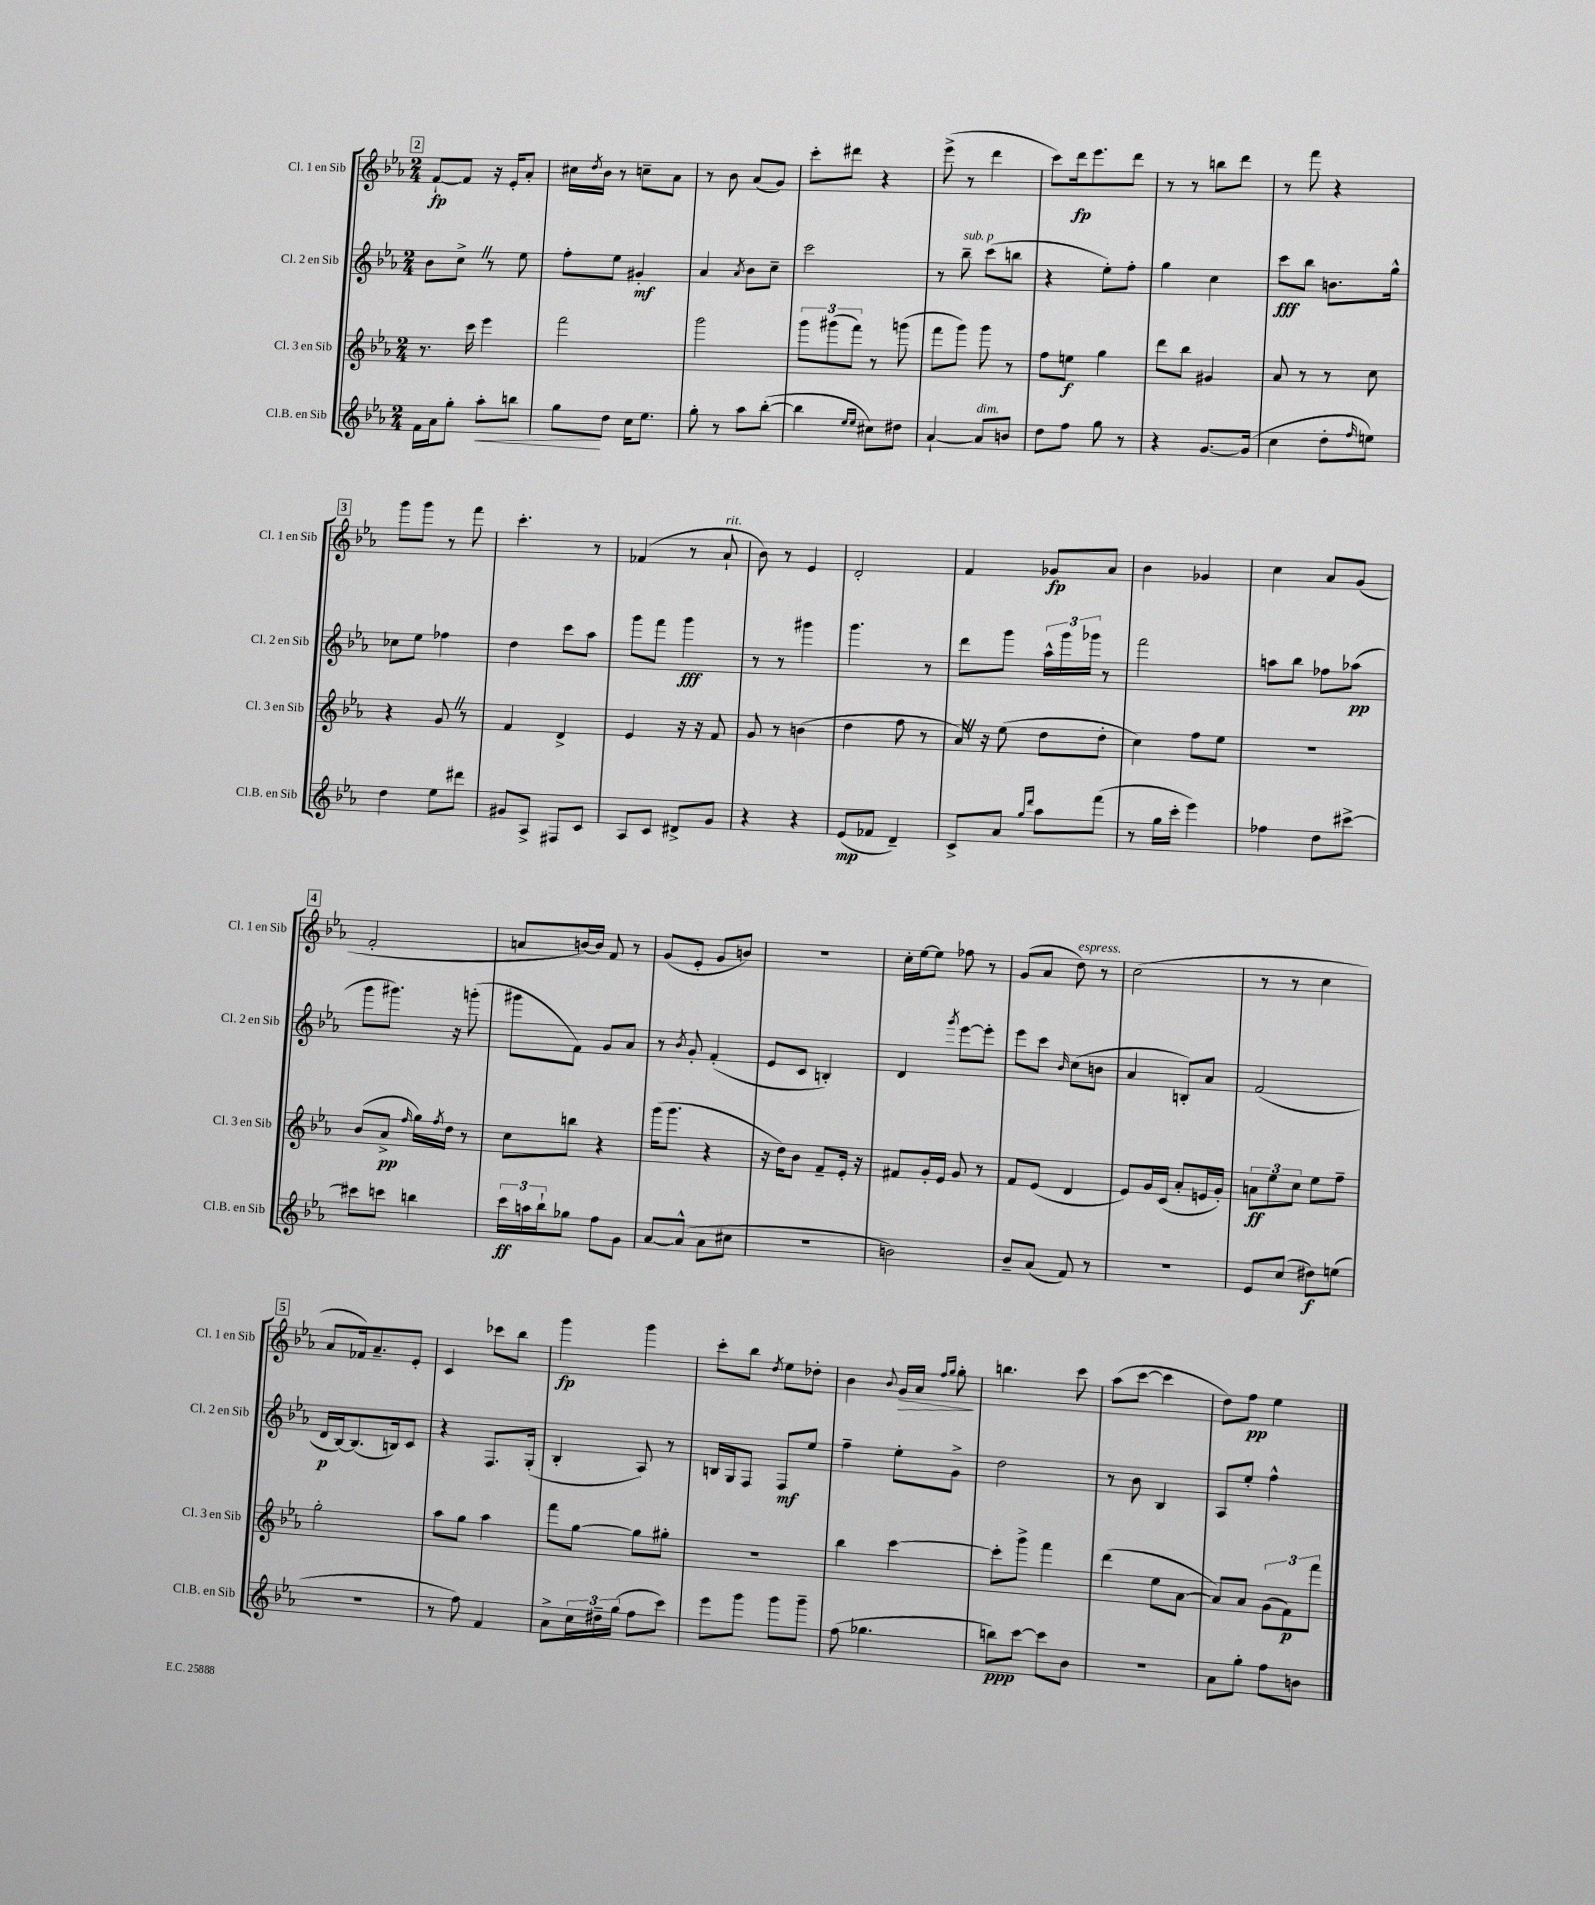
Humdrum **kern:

**kern	**kern	**kern	**kern
*staff4	*staff3	*staff2	*staff1
*clefG2	*clefG2	*clefG2	*clefG2
*k[b-e-a-]	*k[b-e-a-]	*k[b-e-a-]	*k[b-e-a-]
*M2/4	*M2/4	*M2/4	*M2/4
16f	8.r	8b-	[8f`
16a-	.	.	.
8gg'	.	8cc^	8f]
.	16ccc	.	.
8aa-'	4eee-	8r	16r
.	.	.	16e-'
8bb	.	8ee-	8a-'
=	=	=	=
8gg	2fff	8ff'	16cc#
.	.	.	8qdd
.	.	.	16b-
8dd	.	8ee-	8r
16cc	.	4g#'	8cc~
8.ee-	.	.	.
.	.	.	8a-
=	=	=	=
8gg'	2ggg	4a-	8r
8r	.	.	8b-
.	.	8qa-	.
8aa-	.	8b-	(8a-
([8bb-'	.	8cc~	8g)
=	=	=	=
4bb-]	12ggg	2ccc	8ccc'
.	(12ggg#	.	.
.	.	.	8ddd#
.	12fff)	.	.
16qqee-	.	.	.
16qqee-	.	.	.
8cc#)	8r	.	4r
8dd#	(8ggg	.	.
=	=	=	=
[4a-`	8fff	8r	(8eee-^
.	8ggg)	8bb-~	8r
8a-]	8ggg	(8ccc	4ddd
8b	8r	8bb	.
=	=	=	=
8dd	8ff	4r	8ccc)
8ff	8ee	.	16ddd
.	.	.	8.eee-
8gg	4gg	8ee-')	.
8r	.	8ff'	8ddd
=	=	=	=
4r	8ddd	4gg	8r
.	8bb-	.	8r
[8.g	4g#	4cc	8bb
.	.	.	8ddd
(16g]	.	.	.
=	=	=	=
4cc	8a-	8ccc	8r
.	8r	8bb-	8fff
8dd'	8r	8.b	4r
16qqff	.	.	.
8ee)	8cc	.	.
.	.	16gg^^	.
=	=	=	=
4dd	4r	8cc-	8ggg
.	.	8ee-	8ggg
8ee-	8g	4ff-	8r
8ddd#	8r	.	8fff
=	=	=	=
8g#	4f	4dd	4.ccc'
8A-^	.	.	.
8F#	4d^	8ccc	.
8c	.	8aa-	8r
=	=	=	=
8A-	4e-	8ggg	(4f-
8c	.	8fff	.
8d#^	16r	4ggg	8r
.	16r	.	.
8g	8f	.	8a-`
=	=	=	=
4r	8g	8r	8b-)
.	8r	8r	8r
4r	(4b	4ggg#	4e-
=	=	=	=
(8e-	4dd	4.ggg	2d'
8f-	.	.	.
4d~)	8ff	.	.
.	8r	8r	.
=	=	=	=
8c^	16a-)	8ddd	4f
.	16r	.	.
8a-	(8ee-	8ggg	.
16qqgg	.	.	.
16qqddd	.	.	.
8aa-	8dd	24aa-^^	8g-
.	.	24ggg	.
.	.	24ggg-	.
(8fff	8dd'	8r	8a-
=	=	=	=
8r	4cc)	2fff	4b-
16gg	.	.	.
16ccc'	.	.	.
4eee-)	8ff	.	4g-
.	8ee-	.	.
=	=	=	=
4ff-	2r	8aa	4cc
.	.	8bb-	.
8dd	.	8ff-	8a-
[8ccc#^	.	(8aa-	(8g
=	=	=	=
8ccc#]	(8b-	8ggg	2f'
8ccc	8a-^	8.ggg#)	.
.	16qqff	.	.
4bb	16gg)	.	.
.	8qff	.	.
.	16dd	16r	.
.	8r	(8ggg'	.
=	=	=	=
24ccc	8cc	8ggg#	8a
24aa	.	.	.
24bb-`	.	.	.
8gg-	8bb	8f)	[16b)
.	.	.	16b]
8ff	4r	8g	8f
8g	.	8a-	8r
=	=	=	=
[8a-	(16ggg	8r	(8g
.	8.ggg	.	.
.	.	8qb-	.
(8a-^^]	.	8g'	8e-'
8a-	4r	(4f'	8g
8cc#	.	.	8b)
=	=	=	=
2r	16r	8e-	2r
.	16dd)	.	.
.	8b-	8c	.
.	8f~	4B')	.
.	16e-'	.	.
.	16r	.	.
=	=	=	=
2b)	8f#	4d	16cc'
.	.	.	[16ee-
.	16g'	.	8ee-]
.	16e-	.	.
.	.	8qggg	.
.	8g	[8eee-	8ff-
.	8r	8eee-']	8r
=	=	=	=
8b-~	8f	8eee-	(8g
(8a-	(8e-	8ccc	8a-
.	.	16qqb-	.
8f)	4d	(8cc	8dd)
8r	.	8b	8r
=	=	=	=
2r	8e-)	4a-	(2cc
.	16g	.	.
.	(16c	.	.
.	8a-'	8B')	.
.	16e	8a-	.
.	16g')	.	.
=	=	=	=
8e-	12a	(2f	8r
.	12ee-	.	.
(8cc	.	.	8r
.	12cc	.	.
8dd#)	8ee-	.	4cc
(8ee	8ff~	.	.
=	=	=	=
2r	2gg'	16d	8a-
.	.	[16B-)	.
.	.	(8.B-]	16f-)
.	.	.	8.a-~
.	.	16B)	.
.	.	8c	8e-'
=	=	=	=
8r	8aa-	4r	4c
8ff)	8gg	.	.
4f	4aa-	8.F	8ccc-
.	.	.	8bb-
.	.	(16G'	.
=	=	=	=
8a-^	8fff	4B-'	4ggg
24cc	[8gg	.	.
24dd#~	.	.	.
(24gg	.	.	.
8ff	8gg]	8A-)	4ggg
8ccc)	8gg#'	8r	.
=	=	=	=
8eee-	2r	16B	8ccc'
.	.	16G	.
8ggg	.	8F	8bb-
.	.	.	8qdd
8ggg	.	8F	8ee-
8ggg~	.	8ee-	8dd-'
=	=	=	=
(8ff	4bb-	4ff~	4b-
4.gg-	.	.	.
.	.	.	8qqb-
.	[4ccc	8ee-'	16g
.	.	.	16a-
.	.	.	16qqff
.	.	.	16qqgg
.	.	8g^	8gg'
=	=	=	=
8bb)	8ccc']	2dd	4.bb
[8ccc	8ggg^	.	.
8ccc]	4fff	.	.
8b-	.	.	8ccc
=	=	=	=
2r	(4ddd	8r	(8aa-
.	.	8b-	[8ccc
.	8ee-	4B-	4ccc]
.	[8a-	.	.
=	=	=	=
8a-	8a-])	8A-	8dd)
8gg'	8a-	8ee-'	8ff
8ff	(12g	4ff^^	4ee-
.	12f)	.	.
8b	.	.	.
.	12fff	.	.
==	==	==	==
*-	*-	*-	*-
